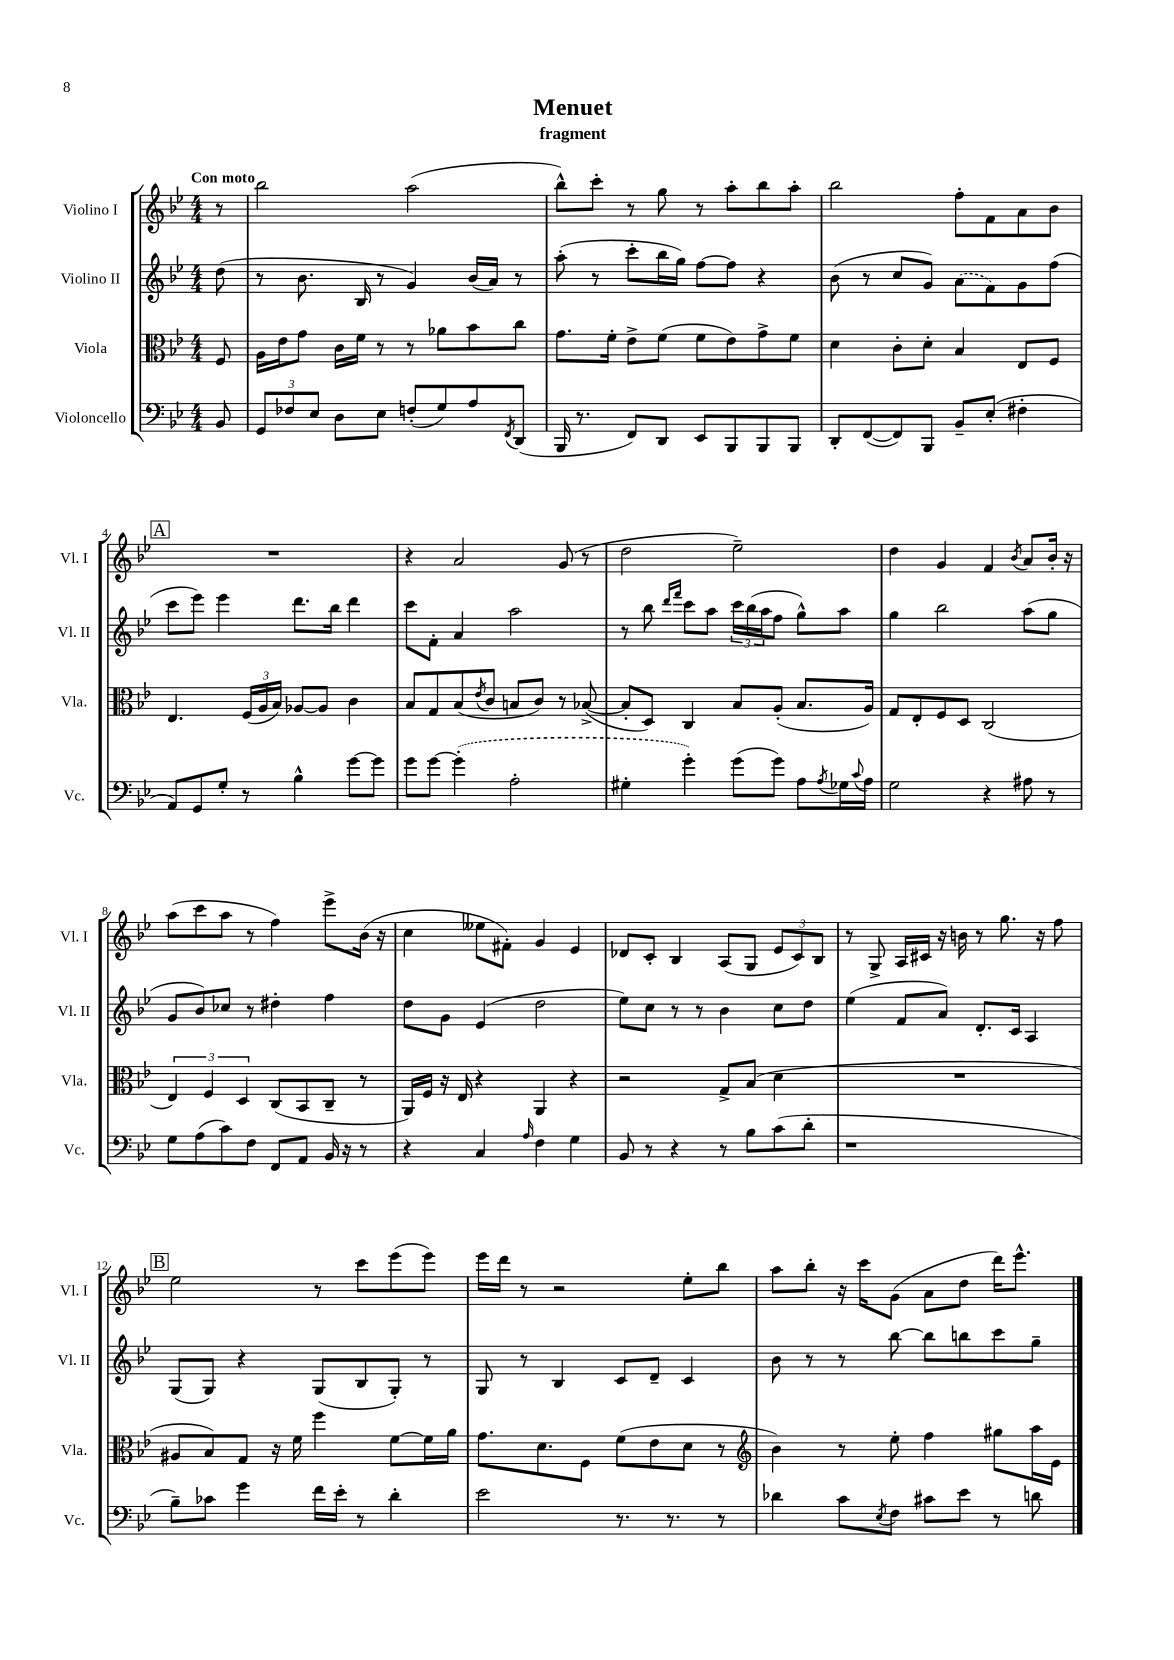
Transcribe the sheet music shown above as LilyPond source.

\header { title = "Menuet" subtitle = "fragment" }
<<
\new StaffGroup <<
\new Staff = "s0" \with { instrumentName = "Violino I" shortInstrumentName = "Vl. I" } {
    \clef treble \key bes \major \numericTimeSignature \time 4/4 \partial 8 \tempo "Con moto"
    r8 |
    bes''2 a''2( |
    bes''8-^) c'''8-. r8 g''8 r8 a''8-. bes''8 a''8-. |
    bes''2 f''8-. f'8 a'8 bes'8 |
    \mark \markup { \box "A" } R1 |
    r4 a'2 g'8( r8 |
    d''2 ees''2--) |
    d''4 g'4 f'4 \acciaccatura { bes'8 } a'8 bes'16-. r16 |
    a''8( c'''8 a''8 r8 f''4) ees'''8-> bes'16( r16 |
    c''4 eeses''8 fis'8-.) g'4 ees'4 |
    des'8 c'8-. bes4 a8( g8 \tuplet 3/2 { ees'8 c'8) bes8 } |
    r8 g8-> a16 cis'16 r16 b'16 r8 g''8. r16 f''8 |
    \mark \markup { \box "B" } ees''2 r8 c'''8 ees'''8( ees'''8) |
    ees'''16 d'''16 r8 r2 ees''8-. bes''8 |
    a''8 bes''8-. r16 c'''16 g'8( a'8 d''8 d'''16) ees'''8.-^ \bar "|." |
}
\new Staff = "s1" \with { instrumentName = "Violino II" shortInstrumentName = "Vl. II" } {
    \clef treble \key bes \major \numericTimeSignature \time 4/4 \partial 8
    d''8( |
    r8 bes'8. bes16 r8 g'4) bes'16( a'16) r8 |
    a''8-.( r8 c'''8-. bes''16 g''16) f''8~ f''8 r4 |
    bes'8( r8 c''8 g'8) \once \slurDashed a'8( f'8) g'8 f''8( |
    \mark \markup { \box "A" } c'''8 ees'''8) ees'''4 d'''8. bes''16 d'''4 |
    c'''8 f'8-. a'4 a''2 |
    r8 bes''8 \grace { d'''16 f'''16 } c'''8 a''8 \tuplet 3/2 { c'''16 bes''16( a''16 } f''8 g''8-^) a''8 |
    g''4 bes''2 a''8( g''8 |
    g'8 bes'8) ces''8 r8 dis''4-. f''4 |
    d''8 g'8 ees'4( d''2 |
    ees''8) c''8 r8 r8 bes'4 c''8 d''8 |
    ees''4( f'8 a'8) d'8.-. c'16 a4 |
    \mark \markup { \box "B" } g8( g8) r4 g8( bes8 g8-.) r8 |
    g8 r8 bes4 c'8 d'8-- c'4 |
    bes'8 r8 r8 bes''8~ bes''8 b''8 c'''8 g''8-- \bar "|." |
}
\new Staff = "s2" \with { instrumentName = "Viola" shortInstrumentName = "Vla." } {
    \clef alto \key bes \major \numericTimeSignature \time 4/4 \partial 8
    f8 |
    a16 ees'16 g'8 c'16 f'16 r8 r8 aes'8 bes'8 c''8 |
    g'8. f'16-. ees'8-> f'8( f'8 ees'8) g'8-> f'8 |
    d'4 c'8-. d'8-. bes4 ees8 f8 |
    \mark \markup { \box "A" } ees4. \tuplet 3/2 { f16( a16 bes16) } aes8~ aes8 c'4 |
    bes8 g8 bes8( \acciaccatura { ees'8 } c'8 b8 c'8) r8 bes8~->( |
    bes8-. d8) c4 bes8 a8-.( bes8. a16) |
    g8 ees8-. f8 d8 c2( |
    \tuplet 3/2 { ees4) f4 d4 } c8( bes,8 c8-- r8 |
    a,16) f16 r16 ees16 r4 a,4 r4 |
    r2 g8-> bes8( d'4 |
    R1 |
    \mark \markup { \box "B" } ais8 bes8) g8 r16 f'16 f''4 f'8~ f'16 a'16 |
    g'8. d'8. f8 f'8( ees'8 d'8 r8 |
    \clef treble bes'4) r8 ees''8-. f''4 gis''8 a''16 ees'16 \bar "|." |
}
\new Staff = "s3" \with { instrumentName = "Violoncello" shortInstrumentName = "Vc." } {
    \clef bass \key bes \major \numericTimeSignature \time 4/4 \partial 8
    bes,8 |
    \tuplet 3/2 { g,8 fes8 ees8 } d8 ees8 f8-.( g8) a8 \acciaccatura { f,8 } d,8( |
    bes,,16 r8. f,8) d,8 ees,8 bes,,8 bes,,8 bes,,8 |
    d,8-. f,8~( f,8) bes,,8 bes,8-- ees8-.( fis4-. |
    \mark \markup { \box "A" } a,8) g,8 g8-. r8 bes4-^ g'8~ g'8 |
    g'8 g'8~ \once \slurDashed g'4-.( a2-. |
    gis4-. g'4-.) g'8( g'8) a8 \acciaccatura { a8 } ges16 \appoggiatura { c'8 } a16 |
    g2 r4 ais8 r8 |
    g8 a8( c'8) f8 f,8 a,8 bes,16 r16 r8 |
    r4 c4 \grace { a16 } f4 g4 |
    bes,8 r8 r4 r8 bes8 c'8( d'8-. |
    r1 |
    \mark \markup { \box "B" } bes8--) ces'8 g'4 f'16 ees'16-. r8 d'4-. |
    ees'2 r8. r8. r8 |
    des'4 c'8 \acciaccatura { ees8 } f8 cis'8 ees'8 r8 d'8 \bar "|." |
}
>>
>>
